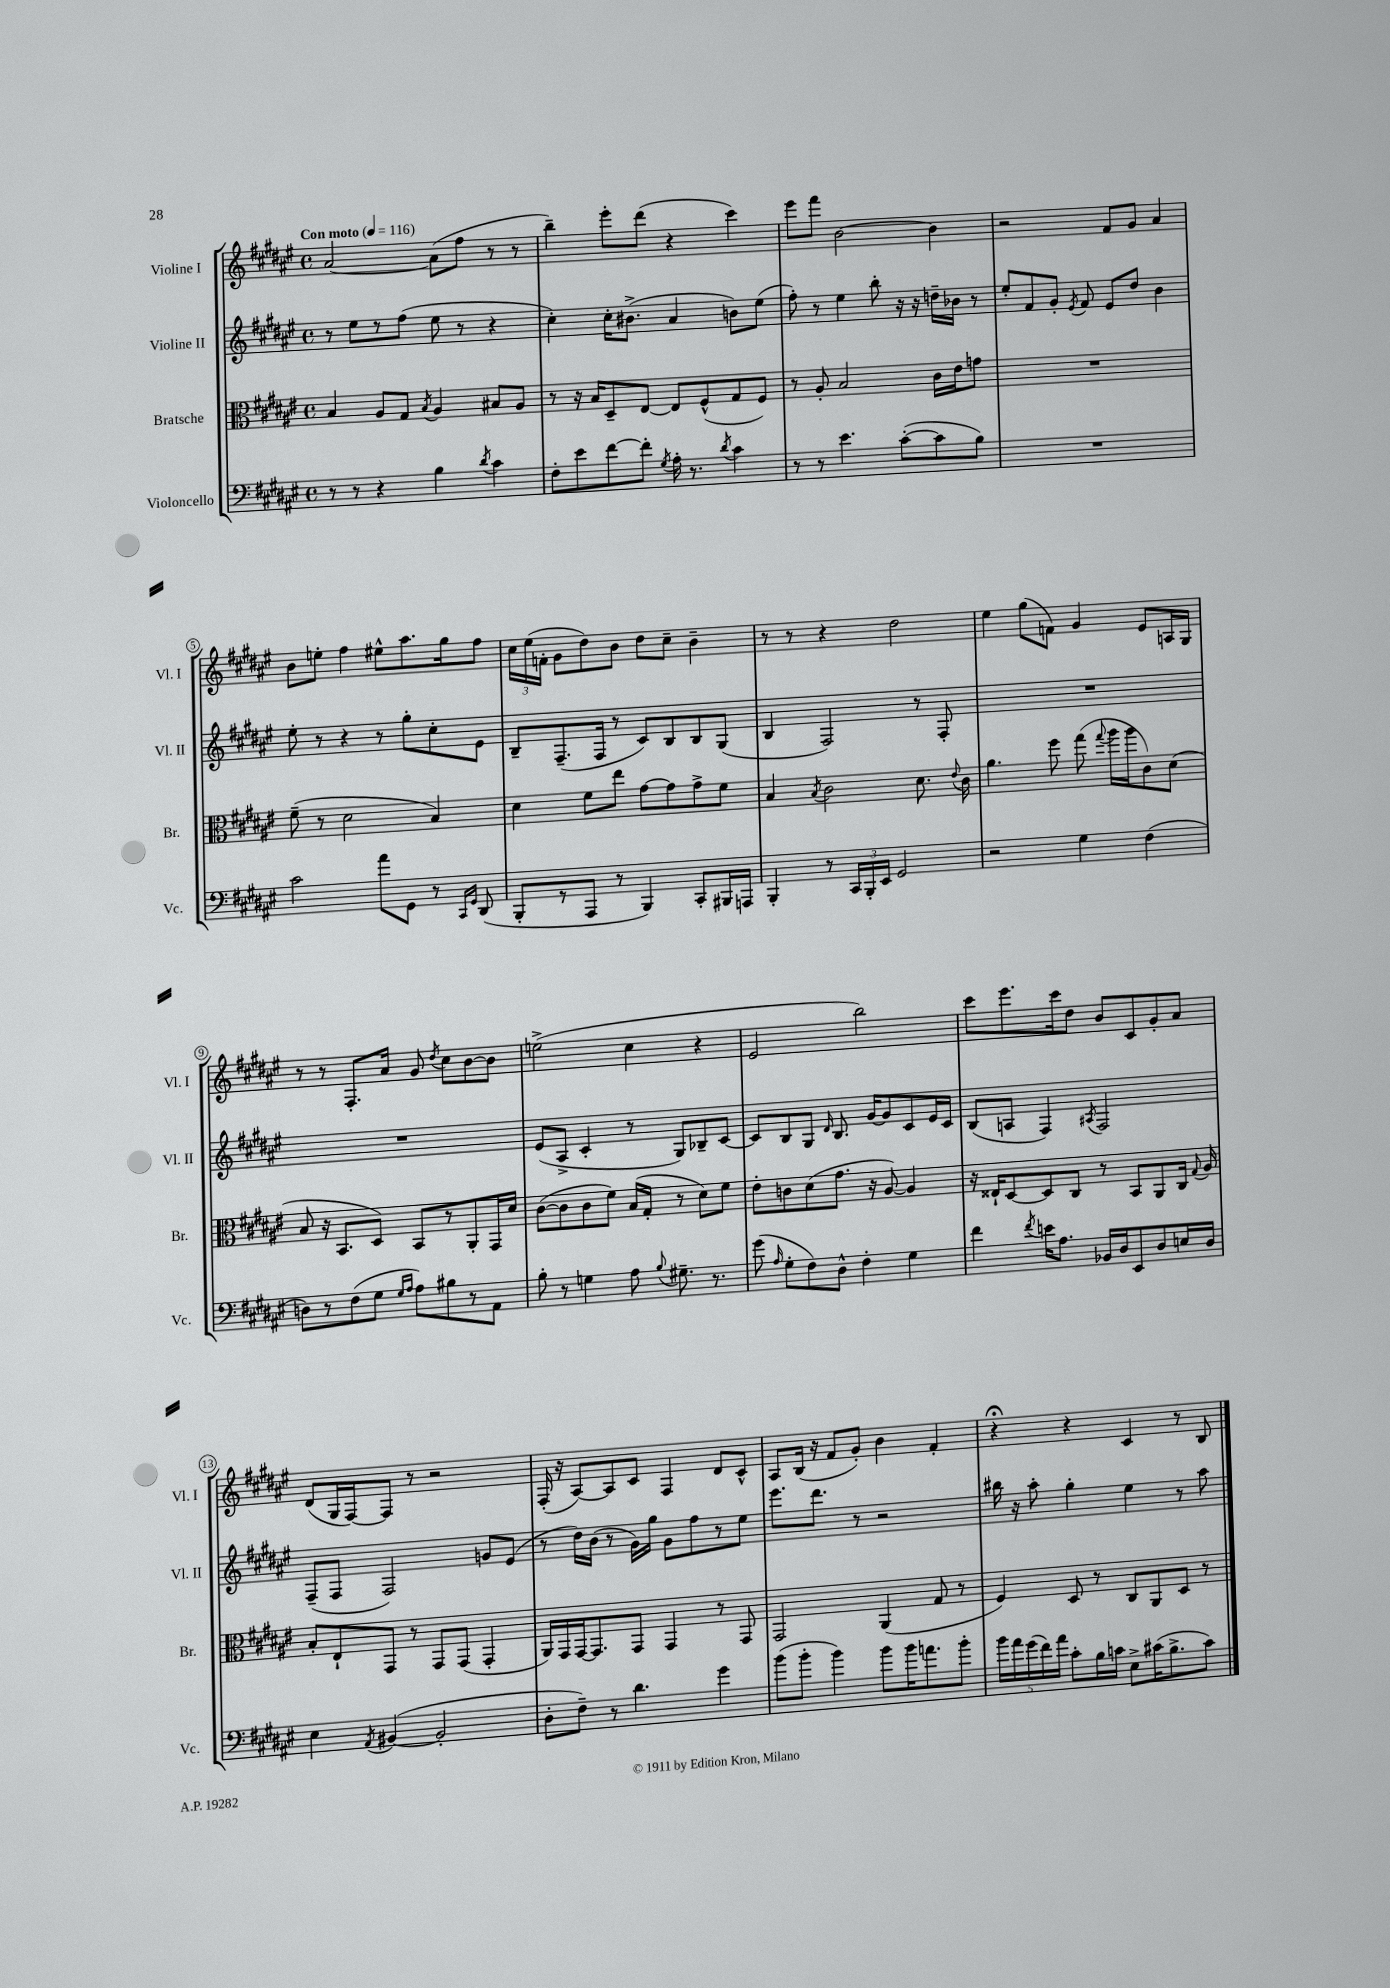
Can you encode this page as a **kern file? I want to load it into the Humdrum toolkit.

**kern	**kern	**kern	**kern
*staff4	*staff3	*staff2	*staff1
*clefF4	*clefC3	*clefG2	*clefG2
*k[f#c#g#d#a#e#]	*k[f#c#g#d#a#e#]	*k[f#c#g#d#a#e#]	*k[f#c#g#d#a#e#]
*M4/4	*M4/4	*M4/4	*M4/4
*met(c)	*met(c)	*met(c)	*met(c)
*MM116	*MM116	*MM116	*MM116
8r	4B	8r	[2a#
8r	.	8ee#	.
4r	8A#	8r	.
.	8G#	(8ff#	.
.	8qB	.	.
4B	4A#	8ee#	(8a#]
.	.	8r	8ff#
8qd#	.	.	.
4c#	8B#	4r	8r
.	8A#	.	8r
=	=	=	=
8F#'	8r	4cc#')	4bb~)
8e#	16r	.	.
.	16B	.	.
[8f#	8D#~	16cc#'	8eee#'
.	.	(8.b#^	.
8f#']	[8E#	.	(8ddd#
8qG#	.	.	.
16A#'	8E#]	4a#	4r
8.r	.	.	.
.	(8F#^^	.	.
8qd#	.	.	.
4c#	8G#	8b)	4ccc#)
.	8F#)	(8ee#	.
=	=	=	=
8r	8r	8ff#')	8eee#
8r	8A#'	8r	8fff#
4.e#	2B	4ee#	[2b
.	.	8bb'	.
([8c#'	.	16r	.
.	.	16r	.
8c#]	16c#	16dd~	4b]
.	16e#	16b-	.
8B)	8g	8r	.
=	=	=	=
1r	1r	8ee#'	2r
.	.	8f#	.
.	.	8g#'	.
.	.	8qe#	.
.	.	8f#	.
.	.	8e#	8f#
.	.	8dd#	8g#
.	.	4b	4a#
=	=	=	=
2c#	(8f#~	8ee#'	8b
.	8r	8r	8ee'
.	2d#	4r	4ff#
8a#	.	8r	8ee#^^
8GG#	.	8gg#'	8.aa#
8r	4B)	8cc#'	.
.	.	.	16gg#
16qqCC#	.	.	.
16qqGG#	.	.	.
(8DD#	.	8e#	8ff#
=	=	=	=
8BBB'	4d#	8B~	24cc#
.	.	.	(24ee#
.	.	.	24f'
8r	.	(8.F#~	8g#
8AAA#	8f#	.	8dd#)
.	.	16F#	.
8r	8ee#	8r	8b
4BBB)	[8g#	8c#)	8dd#
.	8g#]	8B	8cc#~
8CC#'	8g#^	8B	4b~
16BBB#	8f#	(8G#	.
16AAA	.	.	.
=	=	=	=
4BBB'	4B	4B	8r
.	.	.	8r
.	8qB	.	.
8r	2c#	2F#)	4r
24CC#	.	.	.
24BBB'	.	.	.
24EE#	.	.	.
2GG#	.	.	2dd#
.	8.d#	8r	.
.	.	8F#'	.
.	8qqe#	.	.
.	16c#	.	.
=	=	=	=
2r	4.a#	1r	4ee#
.	.	.	(8gg#
.	8ff#	.	8f)
4G#	(8gg#	.	4g#
.	8qqgg#	.	.
.	16aa#	.	.
.	16aa#	.	.
(4F#	8c#)	.	8e#
.	(8d#	.	16A
.	.	.	16G#
=	=	=	=
8D)	8B	1r	8r
8r	16r	.	8r
.	8.BB	.	.
(8F#	.	.	8.F#'
8G#	8D#)	.	.
.	.	.	16a#
16qqG#	.	.	.
16qqA#	.	.	.
8A#)	8BB	.	8g#
.	.	.	8qdd#
8B#	8r	.	8cc#
8r	8AA#'	.	[8b
8AA#	16GG#	.	8b]
.	16d#	.	.
=	=	=	=
8B'	([8c#	(8e#	(2ee^
8r	8c#]	8A#^	.
4G	8c#	4c#'	.
.	8f#)	.	.
8A#	(16B	8r	4cc#
.	16G#'	.	.
8qqB	.	.	.
8.G#~	8r	8G#)	.
.	8d#)	8B-~	4r
8.r	.	.	.
.	8f#	[8c#	.
=	=	=	=
(8g#	8e#'	8c#]	2e#
16qqA#	.	.	.
8G#'	8c	8B	.
8F#)	(8d#	8G#	.
.	.	16qqd#	.
8D#^^	8.g#	8.B	.
4F#'	.	.	2bb)
.	16r	[16g#	.
.	[8A#)	8g#]	.
4G#	4A#]	8c#	.
.	.	16e#	.
.	.	16c#	.
=	=	=	=
4f#	16r	(8B	8ccc#
.	16E##`	.	.
.	[8D#	8A	8.eee#
8qf#	.	.	.
16e	8D#]	4F#)	.
8.A#	.	.	16ccc#
.	8C#	.	8dd#
.	.	8qA#	.
16BB-	8r	2F#	8b
16D#	.	.	.
8EE#	8BB	.	8c#
8D#	8AA#	.	8g#'
16E	16C#	.	8a#
.	8qqG#	.	.
16D#	16A#	.	.
=	=	=	=
4E#	8B'	(8F#~	(8d#
.	8E#`	8F#	16G#
.	.	.	[16F#)
8qAA#	.	.	.
([4BB#	8GG#	2F#)	8F#]
.	8r	.	8r
2BB#']	8GG#	.	2r
.	(8GG#	.	.
.	4GG#'	8g	.
.	.	(8e#	.
=	=	=	=
8D#'	16AA#)	8r	(16F#'
.	16GG#	.	16r
8F#~)	[16GG#	16dd#)	[8A#)
.	8.GG#]	(16b	.
8r	.	8r	8A#]
4.d#	8GG#	16g#)	8c#
.	.	16gg#	.
.	4GG#	8g#	4F#
.	.	8ff#	.
4g#	8r	8r	8d#
.	8GG#	8ee#	8c#^^
=	=	=	=
(8b	2GG#	8.eee#	8A#
8b'	.	.	(16B
.	.	8.ddd#	16r
4b)	.	.	8f#
.	.	8r	8g#')
8b	(4AA#	2r	4b
16b	.	.	.
8.a	.	.	.
.	8G#	.	4f#'
8b'	8r	.	.
=	=	=	=
20b	4F#)	16bb#	4r;
20a#	.	.	.
.	.	16r	.
(20g#	.	.	.
.	.	8aa#'	.
20f#)	.	.	.
20a#	.	.	.
8c#'	8D#	4gg#'	4r
16B	8r	.	.
16c	.	.	.
8E#^	8C#	4ee#	4c#
(16c#	8AA#	.	.
8.B^	.	.	.
.	8D#	8r	8r
8c#)	8r	8aa#	8B
==	==	==	==
*-	*-	*-	*-
